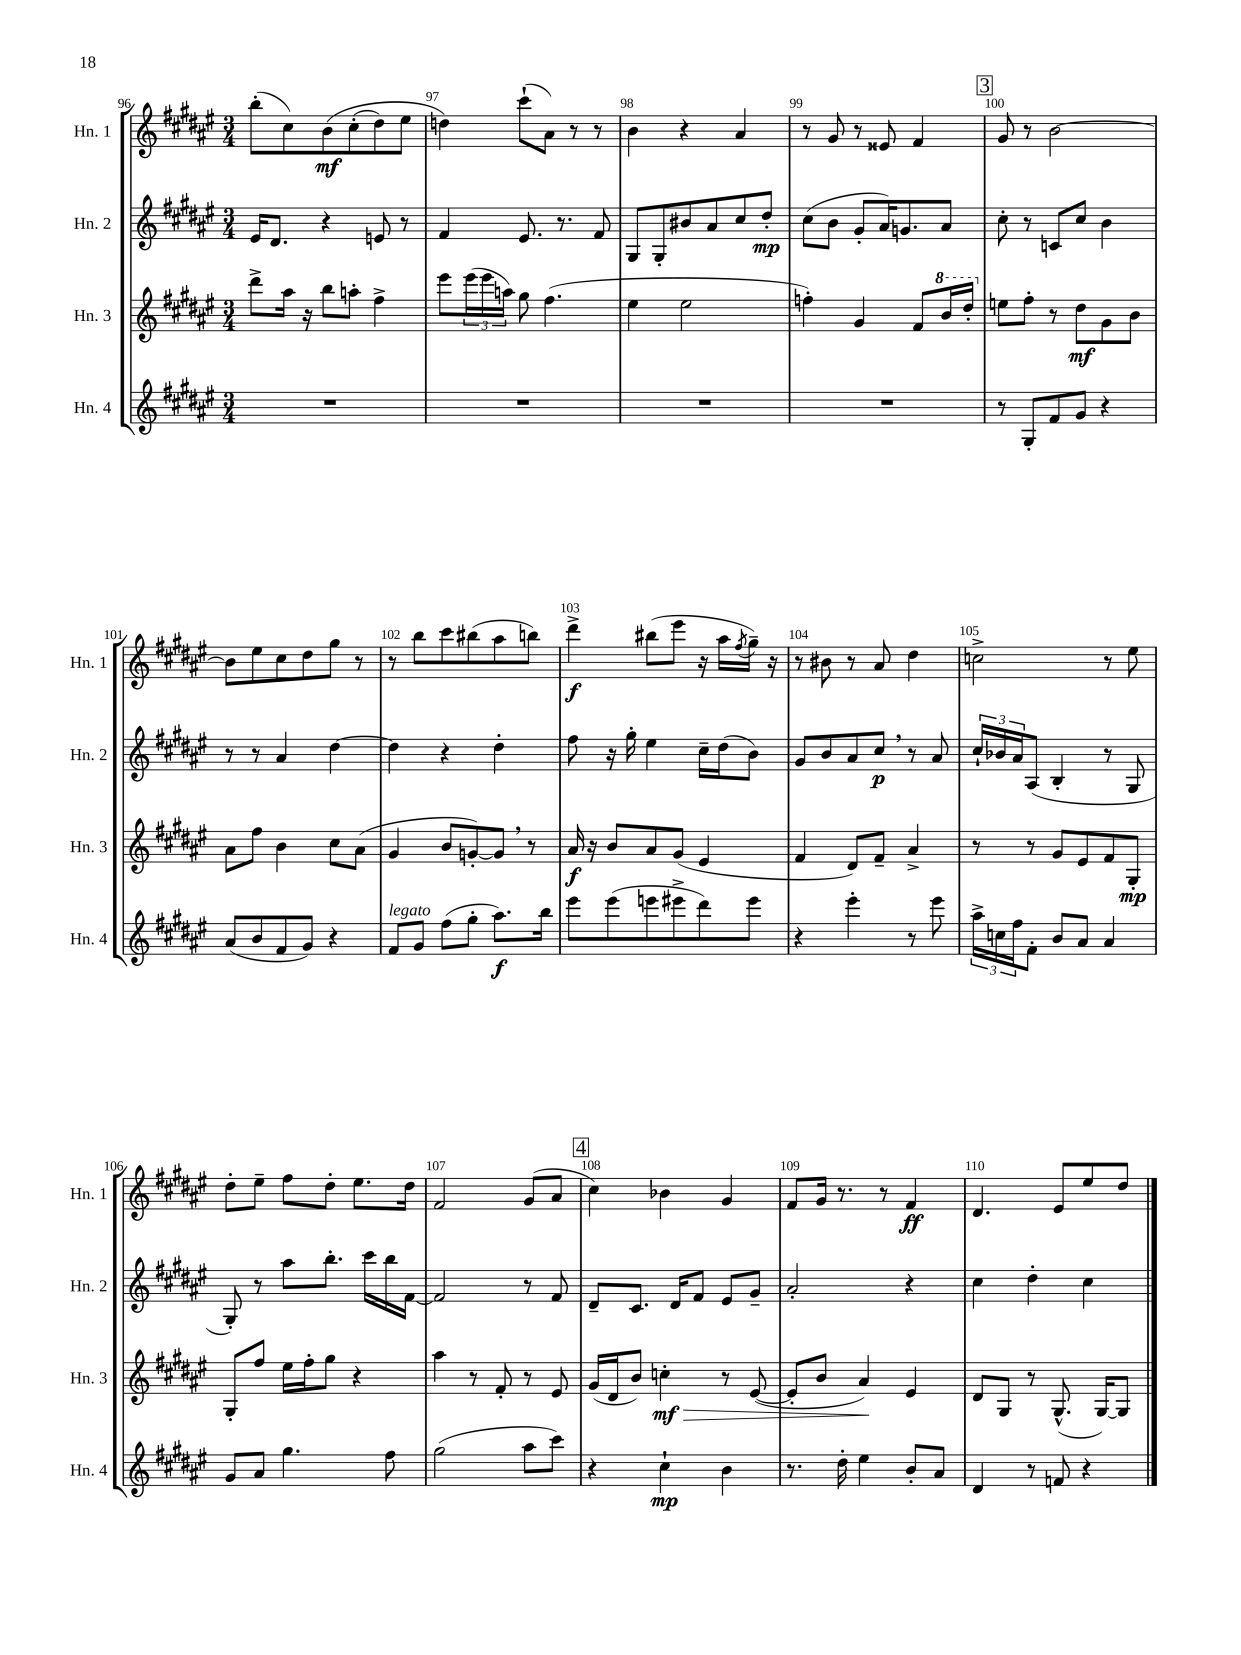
<<
\new StaffGroup <<
\new Staff = "s0" \with { instrumentName = "Hn. 1" shortInstrumentName = "Hn. 1" } {
    \clef treble \key fis \major \numericTimeSignature \time 3/4
    b''8-.( cis''8) b'8\mf\( cis''8-.( dis''8) eis''8 |
    d''4\) cis'''8-!( ais'8) r8 r8 |
    b'4 r4 ais'4 |
    r8 gis'8 r8 eisis'8 fis'4 |
    \mark \markup { \box "3" } gis'8 r8 b'2~ |
    b'8 eis''8 cis''8 dis''8 gis''8 r8 |
    r8 b''8 cis'''8 bis''8( ais''8 b''8) |
    dis'''4->\f bis''8( eis'''8 r16 ais''16 \acciaccatura { fis''8 } gis''16--) r16 |
    r8 bis'8 r8 ais'8 dis''4 |
    c''2-> r8 eis''8 |
    dis''8-. eis''8-- fis''8 dis''8-. eis''8. dis''16 |
    fis'2 gis'8( ais'8 |
    \mark \markup { \box "4" } cis''4) bes'4 gis'4 |
    fis'8 gis'16 r8. r8 fis'4\ff |
    dis'4. eis'8 eis''8 dis''8 \bar "|." |
}
\new Staff = "s1" \with { instrumentName = "Hn. 2" shortInstrumentName = "Hn. 2" } {
    \clef treble \key fis \major \numericTimeSignature \time 3/4
    eis'16 dis'8. r4 e'8 r8 |
    fis'4 eis'8. r8. fis'8 |
    gis8 gis8-. bis'8 ais'8 cis''8 dis''8-.\mp |
    cis''8( b'8 gis'8-. ais'16) g'8. ais'8 |
    \mark \markup { \box "3" } cis''8-. r8 c'8 cis''8 b'4 |
    r8 r8 ais'4 dis''4~ |
    dis''4 r4 dis''4-. |
    fis''8 r16 gis''16-. eis''4 cis''16-- dis''16( b'8) |
    gis'8 b'8 ais'8 cis''8\p \breathe r8 ais'8 |
    \tuplet 3/2 { cis''16-! bes'16 ais'16 } ais8( b4-. r8 gis8 |
    gis8-.) r8 ais''8 b''8.-. cis'''16 b''16 fis'16~ |
    fis'2 r8 fis'8 |
    \mark \markup { \box "4" } dis'8-- cis'8. dis'16 fis'8 eis'8 gis'8-- |
    ais'2-. r4 |
    cis''4 dis''4-. cis''4 \bar "|." |
}
\new Staff = "s2" \with { instrumentName = "Hn. 3" shortInstrumentName = "Hn. 3" } {
    \clef treble \key fis \major \numericTimeSignature \time 3/4
    dis'''8-> ais''16 r16 b''8 a''8-. fis''4-> |
    eis'''8 \tuplet 3/2 { eis'''16( eis'''16 a''16) } gis''8 fis''4.( |
    eis''4 eis''2 |
    f''4-.) gis'4 fis'8 \ottava #1 b''16 dis'''16-. \ottava #0 |
    \mark \markup { \box "3" } e''8 fis''8-. r8 dis''8\mf gis'8 b'8 |
    ais'8 fis''8 b'4 cis''8 ais'8( |
    gis'4 b'8 g'8~-.) g'8 \breathe r8 |
    ais'16\f r16 b'8 ais'8 gis'8( eis'4 |
    fis'4 dis'8) fis'8-- ais'4-> |
    r8 r8 gis'8 eis'8 fis'8 gis8-.\mp |
    gis8-. fis''8 eis''16 fis''16-. gis''8 r4 |
    ais''4 r8 fis'8-. r8 eis'8 |
    \mark \markup { \box "4" } gis'16( dis'16 b'8) c''4-.\mf\> r8 eis'8~( |
    eis'8-. b'8 ais'4\!) eis'4 |
    dis'8 gis8 r8 gis8.-^( gis16~) gis8 \bar "|." |
}
\new Staff = "s3" \with { instrumentName = "Hn. 4" shortInstrumentName = "Hn. 4" } {
    \clef treble \key fis \major \numericTimeSignature \time 3/4
    R2. |
    R2. |
    R2. |
    R2. |
    \mark \markup { \box "3" } r8 gis8-. fis'8 gis'8 r4 |
    ais'8( b'8 fis'8 gis'8) r4 |
    fis'8^\markup { \italic "legato" } gis'8 fis''8( gis''8-. ais''8.\f) b''16 |
    eis'''8 eis'''8( e'''8 eis'''8-> dis'''8) eis'''8 |
    r4 eis'''4-. r8 eis'''8 |
    \tuplet 3/2 { ais''16-> c''16 fis''16 } fis'8-. b'8 ais'8 ais'4 |
    gis'8 ais'8 gis''4. fis''8 |
    gis''2( ais''8 cis'''8) |
    \mark \markup { \box "4" } r4 cis''4-!\mp b'4 |
    r8. dis''16-. eis''4 b'8-. ais'8 |
    dis'4 r8 f'8 r4 \bar "|." |
}
>>
>>
\layout { \context { \Score currentBarNumber = #96 \override BarNumber.break-visibility = ##(#f #t #t) barNumberVisibility = #all-bar-numbers-visible } }
